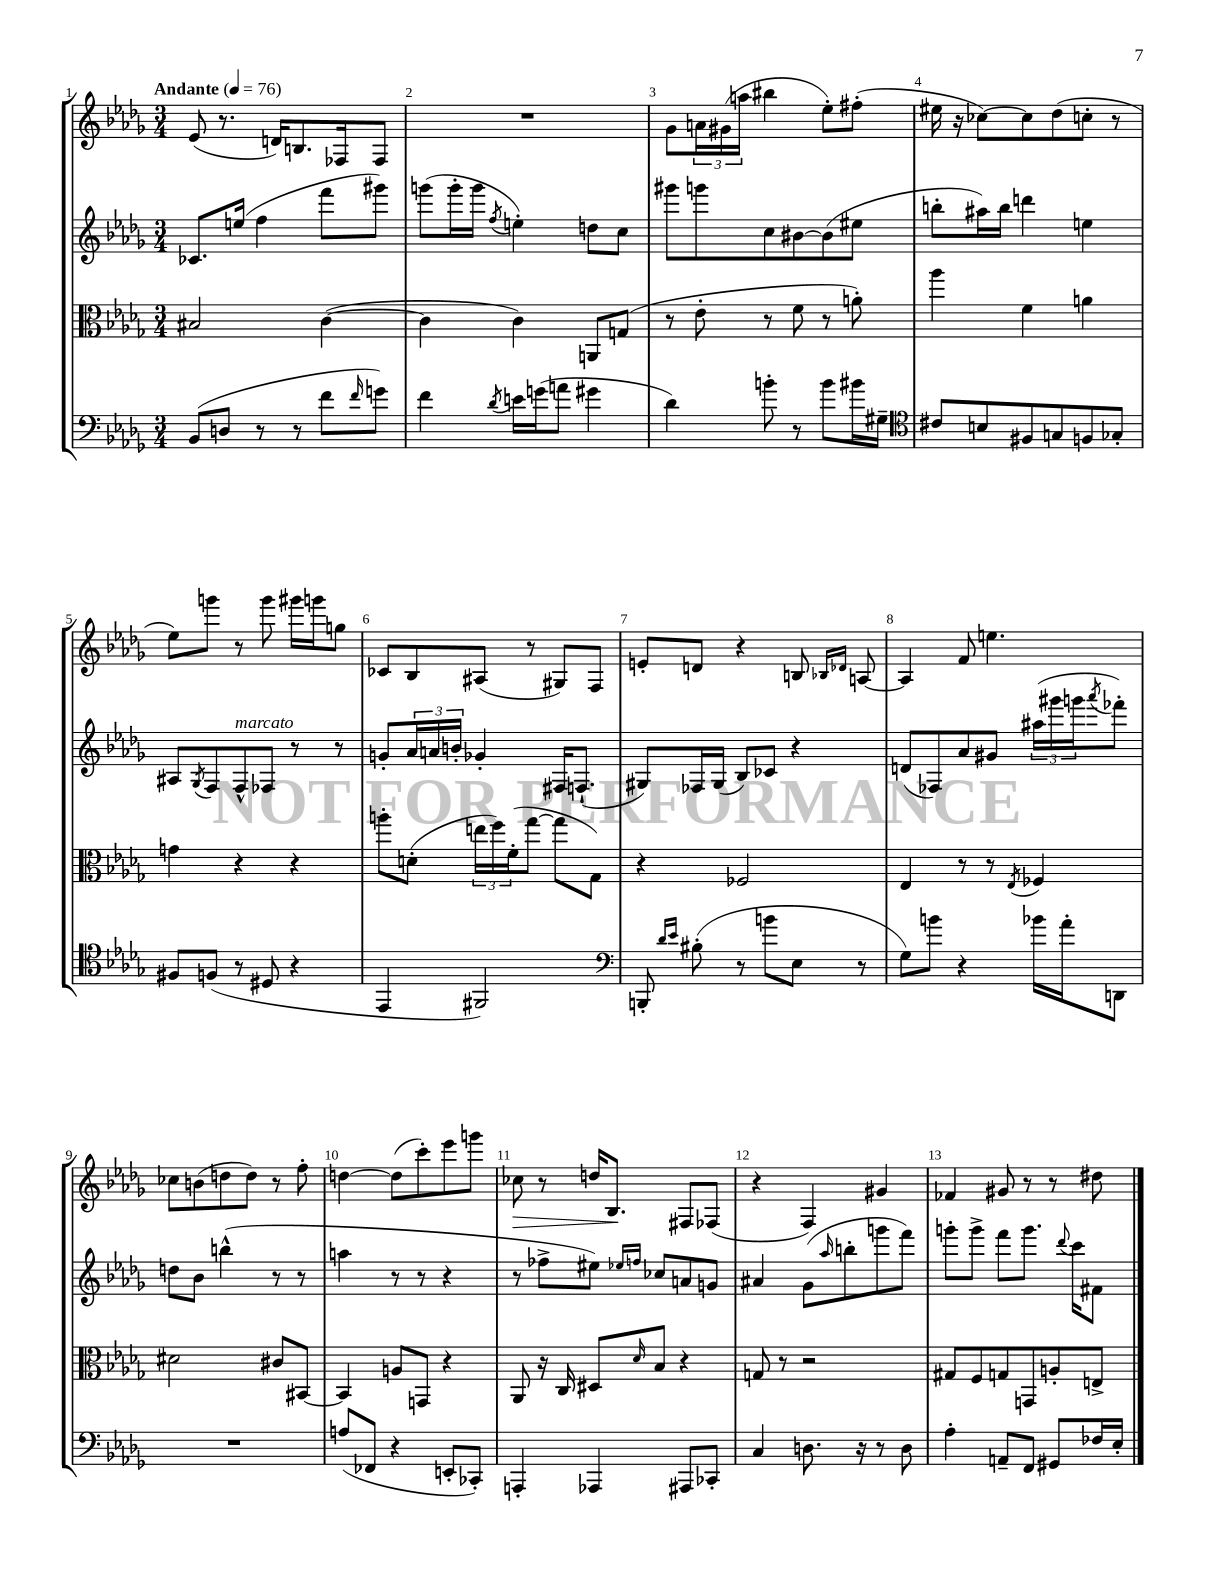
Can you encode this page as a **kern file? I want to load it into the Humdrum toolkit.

**kern	**kern	**kern	**kern
*staff4	*staff3	*staff2	*staff1
*clefF4	*clefC3	*clefG2	*clefG2
*k[b-e-a-d-g-]	*k[b-e-a-d-g-]	*k[b-e-a-d-g-]	*k[b-e-a-d-g-]
*M3/4	*M3/4	*M3/4	*M3/4
*MM76	*MM76	*MM76	*MM76
(8BB-	2B#	8.c-	(8e-
8D	.	.	8.r
.	.	(16ee	.
8r	.	4ff	.
.	.	.	16d)
8r	.	.	8.B
8f	([4c	8fff	.
.	.	.	16F-
16qqf	.	.	.
8g)	.	8ggg#)	8F-
=	=	=	=
4f	4c]	(8ggg	2.r
.	.	16ggg'	.
.	.	16ggg	.
8qd-	.	8qff	.
16e	4c)	4ee')	.
(16g	.	.	.
8a	.	.	.
4g#	8AA	8dd	.
.	(8G	8cc	.
=	=	=	=
4d-)	8r	8ggg#	8g-
.	8e-'	8ggg	24a
.	.	.	(24g#
.	.	.	24aa
8b'	8r	8cc	4bb#
8r	8f	[8b#	.
8b	8r	(8b#]	8ee-')
16b#	8a')	8ee#	(8ff#'
16G#~	.	.	.
=	=	=	=
*clefC4	*	*	*
8c#	4aa-	8bb'	16ee#
.	.	.	16r
8B	.	16aa#)	[8cc-)
.	.	16bb	.
8F#	4f	4ddd	8cc-]
8G	.	.	(8dd-
8F	4a	4ee	8cc'
8G-'	.	.	8r
=	=	=	=
8F#	4g	8A#	8ee-)
.	.	8qG-	.
(8F	.	8F	8ggg
8r	4r	8F^^	8r
8D#	.	8F-	8ggg
4r	4r	8r	16ggg#
.	.	.	16ggg
.	.	8r	8gg
=	=	=	=
4EE-	8aa'	8g'	8c-
.	(8d'	24a-	8B-
.	.	24a	.
.	.	24b'	.
2FF#)	24ee	4g-'	(8A#
.	24ff)	.	.
.	(24f'	.	.
.	[8gg-	.	8r
.	8gg-]	16F#	8G#)
.	.	(8.F`	.
.	8G-)	.	8F
=	=	=	=
*clefF4	*	*	*
8BBB'	4r	8G#)	8e'
16qqd-	.	.	.
16qqe-	.	.	.
(8B#'	.	16F-	8d
.	.	(16G#	.
8r	2F-	8B-)	4r
8b	.	8c-	.
8E-	.	4r	8B
.	.	.	16qqB-
.	.	.	16qqd-
8r	.	.	[8A
=	=	=	=
8G-)	4E-	(8d	4A]
8b	.	8F-)	.
4r	8r	8a-	8f
.	8r	8g#	4.ee
.	8qE-	.	.
16b-	4F-	(24aa#	.
.	.	24ggg#	.
16a-'	.	.	.
.	.	24ggg	.
.	.	8qaaa-	.
8DD	.	8fff-')	.
=	=	=	=
2.r	2d#	8dd	8cc-
.	.	8b-	(8b
.	.	(4bb^^	8dd
.	.	.	8dd)
.	8c#	8r	8r
.	[8BB#	8r	8ff'
=	=	=	=
(8A	4BB#]	4aa	[4dd
8FF-	.	.	.
4r	8A	8r	(8dd]
.	8GG	8r	8ccc')
8EE'	4r	4r	8eee-
8CC-')	.	.	8ggg
=	=	=	=
4AAA'	8AA-	8r	8cc-
.	16r	8ff-^	8r
.	16C	.	.
4AAA-	8D#	8ee#)	16dd
.	.	.	8.B-
.	.	16qqee-	.
.	16qqd-	16qqff	.
.	8B-	8cc-	.
8AAA#	4r	8a	8F#
8CC-'	.	8g	(8F-
=	=	=	=
4C	8G	4a#	4r
.	8r	.	.
8.D	2r	(8g-	4F)
.	.	16qqaa-	.
.	.	8bb'	.
16r	.	.	.
8r	.	8ggg	4g#
8D	.	8fff)	.
=	=	=	=
4A-'	8G#	8ggg'	4f-
.	8F	8ggg^	.
8AA~	8G	8fff	8g#
8FF	8GG	8.ggg	8r
8GG#	8A'	.	8r
.	.	8qqddd-	.
.	.	16ccc	.
16F-	8E^	8f#	8dd#
16E-'	.	.	.
==	==	==	==
*-	*-	*-	*-
